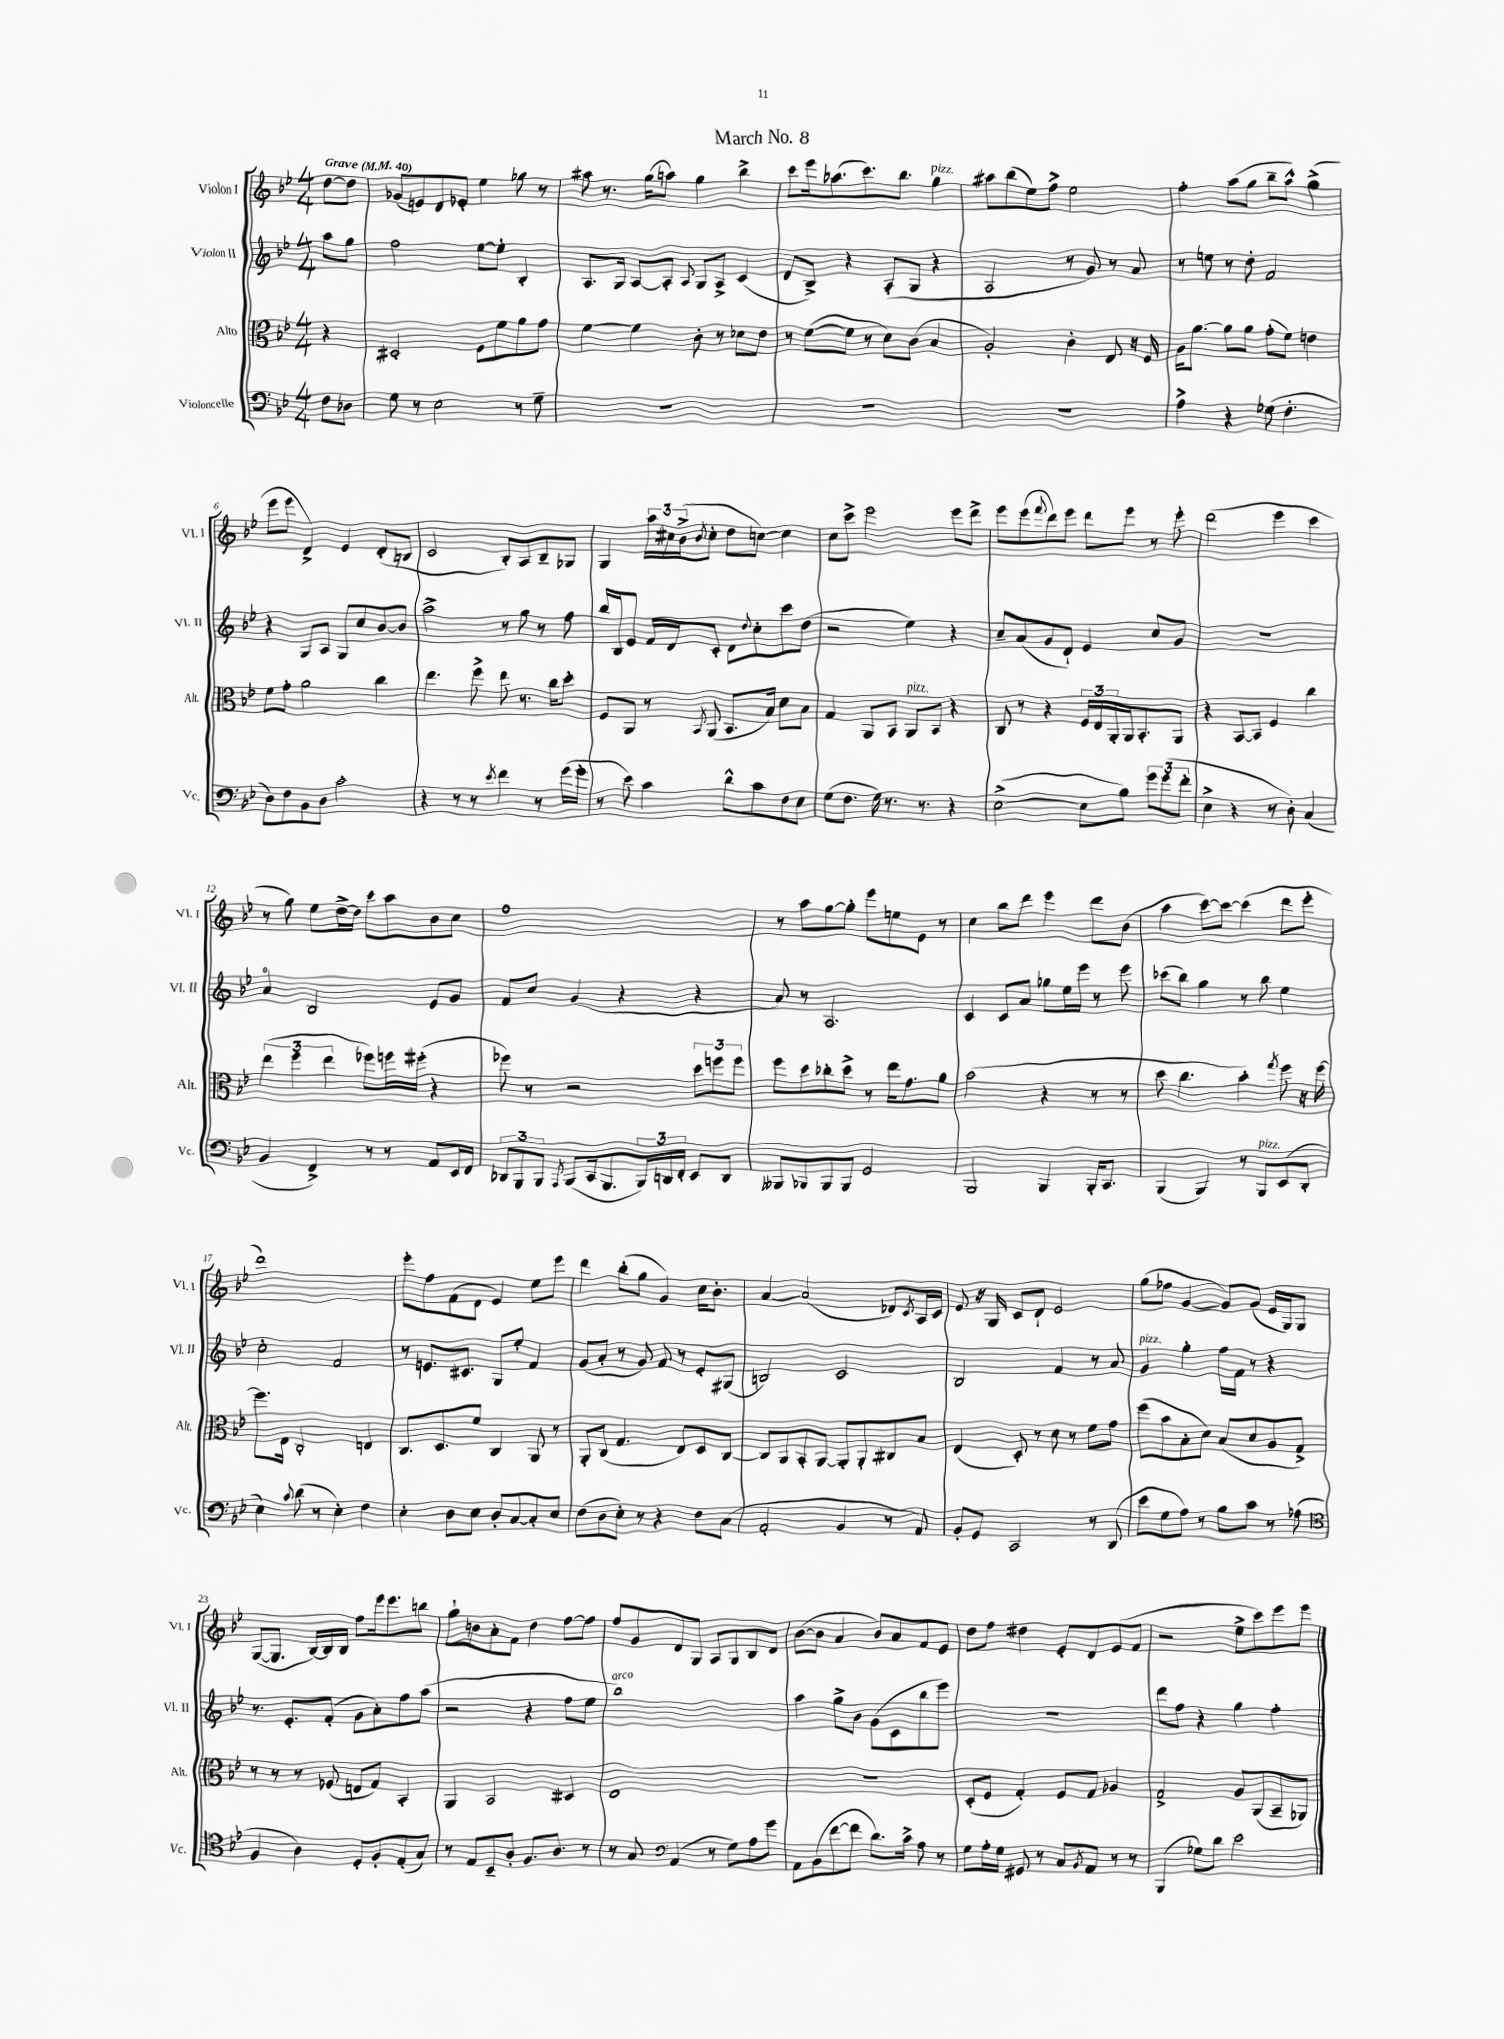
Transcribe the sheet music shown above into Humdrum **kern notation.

**kern	**kern	**kern	**kern
*staff4	*staff3	*staff2	*staff1
*clefF4	*clefC3	*clefG2	*clefG2
*k[b-e-]	*k[b-e-]	*k[b-e-]	*k[b-e-]
*M4/4	*M4/4	*M4/4	*M4/4
*MM40	*MM40	*MM40	*MM40
8F	4r	8aa	[8dd
8D-	.	8gg	8dd]
=	=	=	=
8G	2D#'	2ff	(8g-
8r	.	.	8e)
2E-	.	.	8d
.	.	.	8e-'
.	8F	[8ee-	4ee-
.	8f	8ee-']	.
8r	8a	4B-'	8gg-
8G~	8g	.	8r
=	=	=	=
1r	[4f	8.A	8aa#
.	.	.	8.r
.	.	16G	.
.	4f]	[8A	.
.	.	.	(16gg
.	.	8A']	8aa)
.	.	8qqA	.
.	8c'	8G	4gg
.	8r	8A^	.
.	8d-	(4c	4bb-^
.	8e-	.	.
=	=	=	=
1r	8r	8d	8ccc
.	([8f	8B-^)	16eee-
.	.	.	(8.aa-
.	8f]	4r	.
.	8r	.	8.ccc)
.	8d)	(8A'	.
.	.	.	8.bb-
.	(8c	8G	.
.	4B-	4r	4gg
=	=	=	=
1r	2A')	2A	8aa#
.	.	.	(8bb-
.	.	.	8ee-)
.	.	.	8ff^
.	4c'	8r	2ee-
.	.	8g)	.
.	8E-	8r	.
.	16r	8a	.
.	16F	.	.
=	=	=	=
4A^	16A	8r	4ff'
.	[8.a	.	.
.	.	8ee	.
4r	8a]	8r	(8aa
.	8a	8dd'	8gg
(8G-	(8g'	2f	8bb-~
4.F'	8f)	.	8aa^^)
.	4e	.	(4gg^
=	=	=	=
8D)	8f	4r	8eee-
8F	8g'	.	8eee-
8BB-	2a	8G	4d^)
8D	.	8A	.
2c'	.	8G	4e-
.	.	8cc	.
.	4cc	[8b-	(8d'
.	.	8b-]	8B
=	=	=	=
4r	4.ee-	2aa^	2c
8r	.	.	.
8r	8ff^	.	.
8qe-	.	.	.
4f	8ee-	8r	8B-')
.	8.r	8gg	8A
8r	.	8r	8B-~
.	16cc	.	.
(16g	8dd'	8ff	8G-
16g'	.	.	.
=	=	=	=
8r	8F	16bb-	4G
.	.	16B-	.
8e-)	8AA	8e-	.
4c	8r	16f	24aa
.	.	.	24cc#
.	.	16d	.
.	.	.	(24b-^
.	8qBB-	.	8qb-
.	(8AA	8c'	8cc#'
8d^^	8.BB-	8d	8dd
.	.	8qqdd	.
8c	.	8cc'	[8cc)
.	16B-)	.	.
8F	8d	8ccc	4cc]
8E-	8B-	(8dd	.
=	=	=	=
(8G	4G	2r	8cc
8.F	.	.	8ccc^
.	8AA	.	2eee-
16G)	.	.	.
8.r	8BB-	.	.
.	8AA	4ee-)	.
8.r	.	.	.
.	8BB-	.	.
4r	4r	4r	8eee-
.	.	.	8ddd^
=	=	=	=
([2E-^	8C	8cc~	8eee-
.	8r	(8a	(8eee-
.	.	.	8qqfff
.	4r	8g	8ddd)
.	.	8d`)	8eee-
8E-]	24F	4e-	8ddd
.	24E-	.	.
.	24AA'	.	.
8B-)	16AA	.	8eee-
.	8.BB-'	.	.
12g	.	8cc	8r
(12g	.	.	.
.	8AA	8g	8eee-'
12f'	.	.	.
=	=	=	=
4E-^	4r	1r	(2ddd
4r	[8BB-	.	.
.	8BB-]	.	.
8r	4F	.	4eee-
8D')	.	.	.
(4C	4cc	.	4ccc
=	=	=	=
4BB-	(6ee-	4a	8r
.	.	.	8gg)
.	6ff	.	.
4FF^)	.	2B-	8ee-
.	6ee-	.	.
.	.	.	[16dd^
.	.	.	16dd]
8r	8ff-)	.	8ccc
8r	16ff	.	8aa
.	(16ff#'	.	.
8AA	4r	8e-	8b-
16EE-	.	8g	8cc
16FF	.	.	.
=	=	=	=
12DD-	8ff-)	8f	1ff
12BBB-	.	.	.
.	8r	8cc	.
12BBB-	.	.	.
8qAAA	.	.	.
(8BBB-	2r	(4g	.
16CC	.	.	.
8.BBB-	.	.	.
.	.	4r	.
24BBB-)	.	.	.
24DD	.	.	.
24FF'	.	.	.
8EE-	12dd	4r	.
.	12ff	.	.
8DD	.	.	.
.	12ff	.	.
=	=	=	=
8BBB--	8ff	8a)	8r
8BBB-	8dd	8r	8aa
8BBB-	8cc-'	2.A	[8gg
8BBB-	8dd^	.	8gg']
2GG	8r	.	8eee-
.	16ee-	.	8ee
.	8.g	.	.
.	.	.	8e-
.	8a	.	8r
=	=	=	=
2BBB-	(2b-	4c	4cc
.	.	8c	8bb-
.	.	8a	8ddd
4BBB-	4r	8gg-	4eee-
.	.	16ee-	.
.	.	16eee-	.
16BBB-'	8r	8r	8ddd
8.CC	.	.	.
.	8r	8eee-	(8b-
=	=	=	=
(4BBB-	8dd	(8ccc-	4aa
.	4.cc	8bb-)	.
4BBB-)	.	4gg	[8ccc)
.	.	.	8ccc_
8r	4b-')	8r	(4ccc]
8BBB-	.	8bb-	.
.	8qgg	.	.
(8EE-	8ff	4ee-	8ddd
8DD'	16r	.	8eee-'
.	[16ff	.	.
=	=	=	=
4E-)	8.ff]	2cc'	1ddd)
.	16E-	.	.
8qqc	.	.	.
(8d	2C'	.	.
8r	.	.	.
4E-')	.	2f	.
4F	4E	.	.
=	=	=	=
4E-'	8.C	8r	8eee-'
.	.	8.e	8ff
.	8.D	.	.
8D	.	.	(8f
.	.	8.c#	.
8E-	8f	.	8d
8D'	4C	8G	4e-)
[8C	.	8ee-'	.
8C']	8AA	4f	8ee-
8E-	8r	.	8eee-
=	=	=	=
(8F	8AA'	(8g	4ddd
8D	(8C	8a'	.
8E-')	4.G	8r	(8bb-'
8r	.	8g)	8gg
4r	.	8f	4g)
.	8E-)	8r	.
8F	8D	8e-'	16cc
.	.	.	8.b-'
(8C	[8C	(8G#	.
=	=	=	=
2AA'	8C]	2B)	[4a
.	8AA	.	.
.	8BB-'	.	(2a]
.	[8AA	.	.
4BB-	8AA']	2c	.
.	8AA'	.	.
8r	8C#	.	8d-)
.	.	.	8qc
8AA)	8B-	.	16A
.	.	.	16c
=	=	=	=
8BB-'	(4E-	2B-	8e-
8GG	.	.	16r
.	.	.	16G
2CC	8D')	.	8c
.	8r	.	8d`
.	8d	4f	2e-
.	8r	.	.
8r	8f	8r	.
(8DD	8g	8a	.
=	=	=	=
8e-	(8ff	4g	(8gg
8G	8b-	.	8ff-
8A)	8B-'	4gg'	[4g
8r	8d)	.	.
8B-	(8B-	16ff	8g])
.	.	16f	.
8c	8d	8r	(8g
8r	8A	4r	16e-
.	.	.	16G)
(8A-	8G^)	.	8G
=	=	=	=
*clefC4	*	*	*
4F	8r	8.r	([8G
.	8r	.	8.G]
.	.	8.e-'	.
4A)	8r	.	.
.	.	.	[16B-)
.	(8F-	(8f'	16B-]
.	.	.	16B-
8D'	8E	8g	8ff
8F'	8G)	8a')	16eee-
.	.	.	8.eee-
(8E-'	4BB-'	8ff	.
8G)	.	(8aa	8bb
=	=	=	=
8r	4AA	2r	8gg`
8E-	.	.	8b
8BB-~	2BB-	.	8a'
8A'	.	.	8f
8.F	.	4r	4dd
8.A	.	.	.
.	4D#	8ff	[8ff
8r	.	8ee-	8ff]
=	=	=	=
8r	1E-	1bb-)	8ff
8G	.	.	8g
*clefF4	*	*	*
(4AA	.	.	8d
.	.	.	8G
8r	.	.	8A
8G)	.	.	8G
8A	.	.	8B-
8g	.	.	8d
=	=	=	=
8AA	1r	4aa	([8b-
(8BB-	.	.	8b-]
[8f	.	8gg^	4a
8f]	.	8b-	.
8.d)	.	(8g	8b-)
.	.	8c	8a
16c^	.	.	.
8A	.	8bb-	8f
8r	.	8eee-)	8e-
=	=	=	=
8G	(8D'	1r	8dd
16A'	8F	.	8ff
16G	.	.	.
8GG#	4G')	.	4dd#
8r	.	.	.
8C	8F	.	8e-'
8qBB-	.	.	.
8AA	8G	.	8d
8r	4A-	.	(8e-
8r	.	.	8f
=	=	=	=
(4BBB-	2G^	8ddd	2r
.	.	8ff	.
8G-)	.	4r	.
8d	.	.	.
2e-	8A	4gg	8ee-^
.	(8AA	.	8ccc)
.	8BB-~	4ff'	8eee-
.	8AA-)	.	8eee-
==	==	==	==
*-	*-	*-	*-
